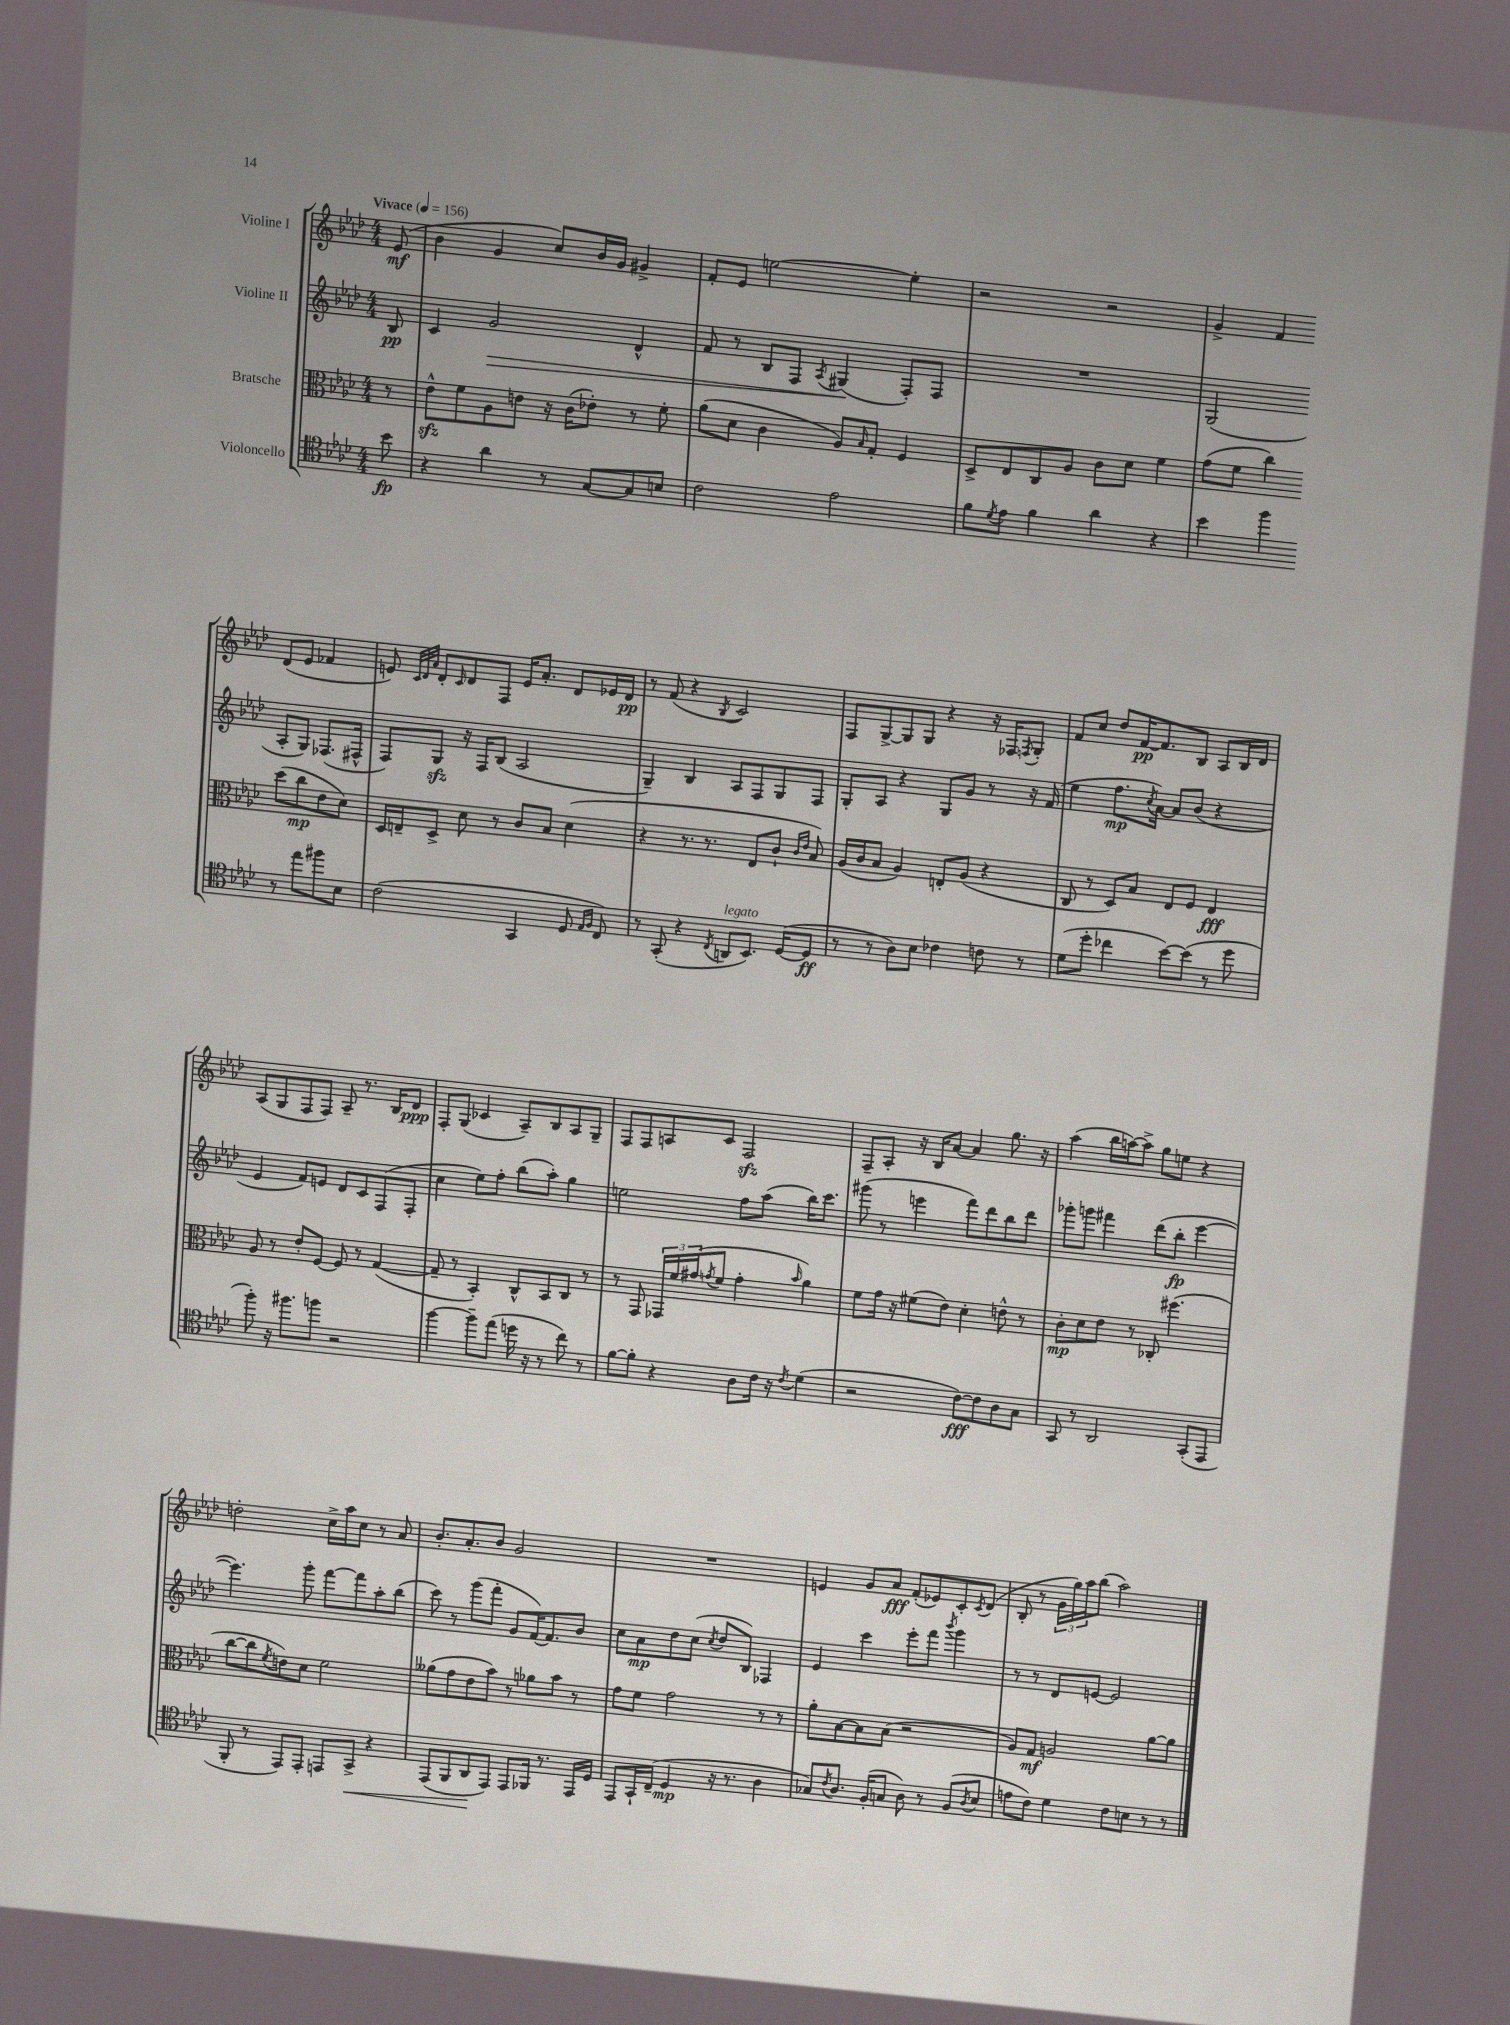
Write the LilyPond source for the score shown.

<<
\new StaffGroup <<
\new Staff = "s0" \with { instrumentName = "Violine I" } {
    \clef treble \key aes \major \numericTimeSignature \time 4/4 \partial 8 \tempo "Vivace" 4 = 156
    ees'8\mf( |
    bes'4 g'4 c''8) bes'16 g'16 gis'4-> |
    f'8-. ees'8 e''2~ e''4-. |
    r2 r2 |
    g'4-> f'4 des'8( ees'8 fes'4 |
    e'8) \grace { c'32 des'32 aes'32 } des'8-. \grace { c'16 } des'8 f8 e'16 aes'8.-. des'8 ees'16 des'16\pp |
    r8 f'8( r4 \acciaccatura { bes8 } c'2) |
    f8 g8~-> g8 g8 r4 r16 fes16 \acciaccatura { f8 } g8-. |
    f'8 c''8 des''8 f'16~\pp f'8. bes8 aes8 bes16 des'16 |
    aes8( g8 f8 f8) aes8-- r8. bes16 des'8\ppp |
    f8-. g8( ces'4 aes8--) bes8 aes8 g8-- |
    f8 f8 a8 c'8 f2\sfz |
    f8-- aes8-. r16 bes16 aes'8~ aes'4 g''8. r16 |
    aes''4( bes''16 a''16~) a''8-> g''8 e''8 r4 |
    d''2-. c''16-> aes''16 c''8 r8 aes'8 |
    bes'8.-. aes'8.-. bes'8 g'2 |
    R1 |
    e'4 g'8 aes'8\fff f'8-.( ees'8) c'8-. \acciaccatura { c'8 } des'8( |
    bes8-. r8 \tuplet 3/2 { g'16 g''16) aes''16 } bes''8( aes''2) \bar "|." |
}
\new Staff = "s1" \with { instrumentName = "Violine II" } {
    \clef treble \key aes \major \numericTimeSignature \time 4/4 \partial 8
    bes8\pp |
    c'4 g'2\> des'4-^ |
    f'8 r8 bes8 f8 \acciaccatura { aes8 } gis4\!( f8-.) f8 |
    R1 |
    g2( aes8-. g8) fes8.( fis16-^ |
    f8) g8\sfz r16 f16 bes8( aes2 |
    g4--) bes4 aes8 f8 g8 f8 |
    g8-. aes8 r4 g8 g'8 r8 r16 f'16( |
    ees''4 f''8.\mp \acciaccatura { c''8 } aes'16~) aes'8 bes'8( r4 |
    ees'4 f'8) e'8 des'8 c'8 f8( f8-. |
    c''4 ees''8) f''8-. bes''8( aes''8-.) g''4 |
    e''2 f''8 aes''8( bes''16) c'''8. |
    gis'''8( r8 e'''4 f'''8) des'''8 bes''8 des'''8 |
    ges'''8-. g'''8 fis'''4 des'''8( bes''8-.\fp ees'''4~ |
    ees'''4.) g'''8-. f'''8~ f'''8 aes''8-. bes''8( |
    c'''8) r8 g'''8( f'''8-. g'8 f'16~) f'8. bes'8 |
    c''8 aes'8\mp des''8 c''8( \acciaccatura { c''8 } des''8 bes8) fes4 |
    ees'4 c'''4 ees'''8-. f'''8 \acciaccatura { bes'''8 } g'''4 |
    r8 r8 des'8 e'8~ e'2 \bar "|." |
}
\new Staff = "s2" \with { instrumentName = "Bratsche" } {
    \clef alto \key aes \major \numericTimeSignature \time 4/4 \partial 8
    r8 |
    ees'8-^\sfz f'8 aes8 e'8 r16 c'16( ees'8-.) r8 f'8-. |
    aes'8( des'8 c'4 aes8) \grace { bes16 } g8-. f4 |
    des8-> ees8 c8 aes8 c'8 des'8 f'4 |
    g'8( f'8 c''4) des''8( c''8\mp ees'8 des'8) |
    des16 e16-- des8-> des'8 r8 c'8 bes8 des'4( |
    r4 r8. r8. ees8 c'8-! \grace { c'16 ees'16 } bes8) |
    aes16( c'16 bes8 aes4) e8-. aes8( r4 |
    c8 r8 des8) bes8 ees8 f8 ees4\fff |
    aes8 r8 ees'8-. f8~ f8 r8 g4~( |
    g8-- r8 bes,4-.) c8-^ bes,8 c8 r8 |
    r8 g,8 \tuplet 3/2 { ges,16 f'16 gis'16( } \acciaccatura { g'8 } f'8 g'4-. \grace { bes'16 } aes'4) |
    f'8 g'16 r16 fis'8( ees'8) des'4-. e'8-^ r8 |
    c'8-.\mp des'8 ees'8 r8 ces8-. fis''4.( |
    c''8~ c''8 \acciaccatura { f'8 } e'8) des'8 f'2 |
    aeses'8( g'8 ees'8 bes'8) r8 aes'8 bes'8 r8 |
    g'8 f'8 g'2 r8 r8 |
    aes'8-. bes8~ bes8 bes8( r2 |
    aes8) g8\mf a2 aes'8~ aes'8 \bar "|." |
}
\new Staff = "s3" \with { instrumentName = "Violoncello" } {
    \clef tenor \key aes \major \numericTimeSignature \time 4/4 \partial 8
    bes'8\fp |
    r4 aes'4 r8 g8~ g8 b8 |
    c'2 ees'2 |
    f'8 \acciaccatura { des'8 } ees'8 f'4 aes'4 r4 |
    bes'4 f''4 r8 ees''8 fis''8 bes8 |
    c'2( g,4 des8 \grace { ees16 f16 } c8) |
    r8 g,8-.( r4 \acciaccatura { c8 } a,8^\markup { \italic "legato" } bes,8.) des16~( des8\ff |
    r8 r8 aes8) bes8 ces'4 c'8 r8 |
    des'8( des''8-. ces''4 bes'8~) bes'8( r8 des''8 |
    f''8-.) r16 fis''8. f''8 r2 |
    f''4~ f''8-- ees''8( d''16 r16 r8 c''8) r8 |
    f'8~ f'8-. r4 aes8 c'16 r16 \acciaccatura { c'8 } des'4( |
    r2 c'8~\fff) c'8 aes8 g8 |
    g,8 r8 aes,2 g,8-.( ees,8 |
    f,8-. r8 ees,8) ees,8-. e,8 g,8->\< r4 |
    ees,8( f,8 aes,8\! ees,8) ees,8 fes,16 r8. ees,16 des16 |
    ees,8 g,16-! c16--( des4\mp r16 r8. aes4 |
    ges8) \acciaccatura { c'8 } aes8. f16-.( g8 aes8) r8 f8( \acciaccatura { aes8 } bes8 |
    e'8 c'8) des'4 c'8 b8 r8 r8 \bar "|." |
}
>>
>>
\layout { \context { \Score \remove "Bar_number_engraver" } }
